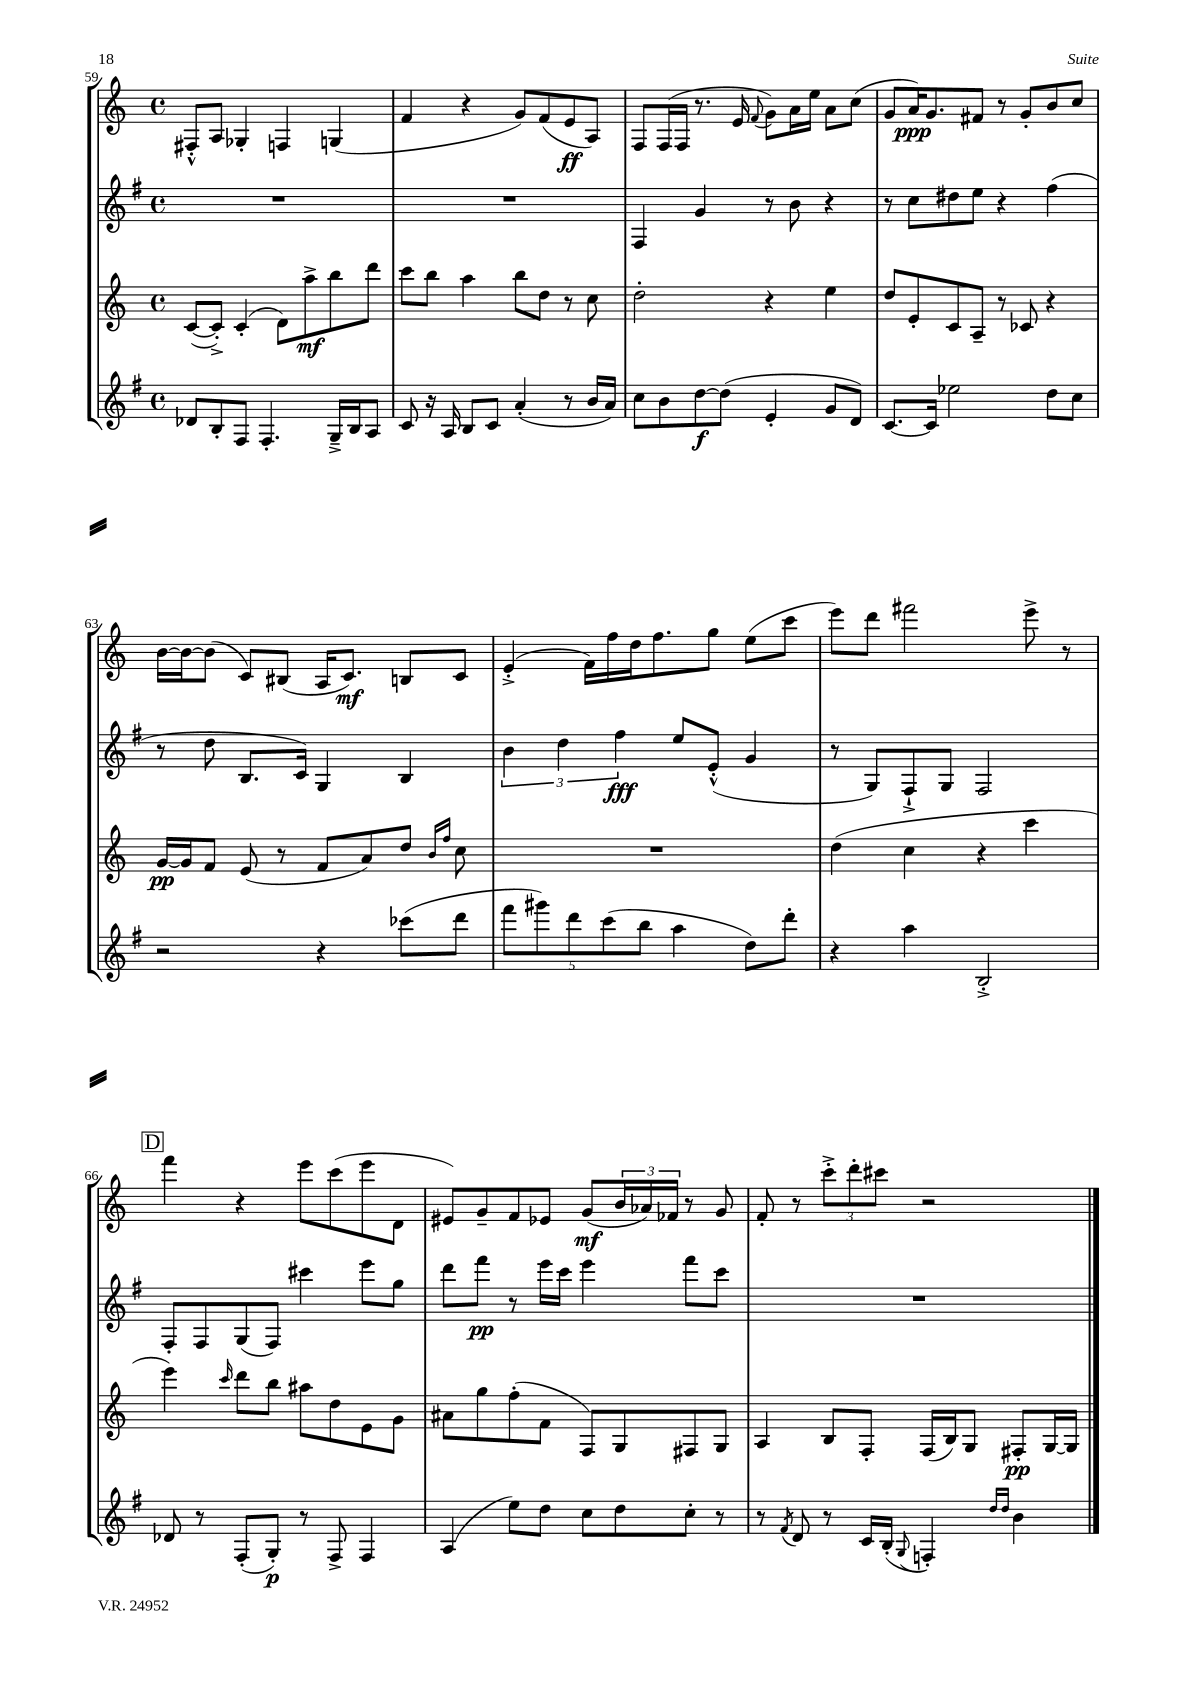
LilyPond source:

<<
\new StaffGroup <<
\new Staff = "s0" {
    \clef treble \key c \major \defaultTimeSignature \time 4/4
    fis8-.-^ a8 ges4-. f4 g4( |
    f'4 r4 g'8) f'8( e'8\ff a8) |
    f8 f16( f16 r8. e'16 \appoggiatura { f'8 } g'8) a'16 e''16 a'8 c''8( |
    g'8 a'16\ppp) g'8. fis'8 r8 g'8-. b'8 c''8 |
    b'16~ b'16~ b'8( c'8) bis8( a16 c'8.\mf) b8 c'8 |
    e'4-.->( f'16) f''16 d''16 f''8. g''8 e''8( c'''8 |
    e'''8) d'''8 fis'''2 e'''8-> r8 |
    \mark \markup { \box "D" } f'''4 r4 e'''8 c'''8( e'''8 d'8 |
    eis'8) g'8-- f'8 ees'8 g'8\mf( \tuplet 3/2 { b'16 aes'16) fes'16 } r8 g'8 |
    f'8-. r8 \tuplet 3/2 { c'''8-.-> d'''8-. cis'''8 } r2 \bar "|." |
}
\new Staff = "s1" {
    \clef treble \key g \major \defaultTimeSignature \time 4/4
    R1 |
    R1 |
    fis4 g'4 r8 b'8 r4 |
    r8 c''8 dis''8 e''8 r4 fis''4( |
    r8 d''8 b8. c'16) g4 b4 |
    \tuplet 3/2 { b'4 d''4 fis''4\fff } e''8 e'8-.-^( g'4 |
    r8 g8) fis8-!-> g8 fis2 |
    \mark \markup { \box "D" } fis8-. fis8 g8( fis8) cis'''4 e'''8 g''8 |
    d'''8 fis'''8\pp r8 e'''16 c'''16 e'''4 fis'''8 c'''8 |
    R1 \bar "|." |
}
\new Staff = "s2" {
    \clef treble \key c \major \defaultTimeSignature \time 4/4
    c'8~( c'8-.->) c'4-.( d'8) a''8->\mf b''8 d'''8 |
    c'''8 b''8 a''4 b''8 d''8 r8 c''8 |
    d''2-. r4 e''4 |
    d''8 e'8-. c'8 a8-- r8 ces'8 r4 |
    g'16~\pp g'16 f'8 e'8( r8 f'8 a'8) d''8 \grace { b'16 f''16 } c''8 |
    R1 |
    d''4( c''4 r4 c'''4 |
    \mark \markup { \box "D" } e'''4) \grace { c'''16 } d'''8 b''8 ais''8 d''8 e'8 g'8 |
    ais'8 g''8 f''8-.( f'8 f8) g8 fis8 g8 |
    a4 b8 f8-. f16( b16) g8 fis8-.\pp g16~ g16 \bar "|." |
}
\new Staff = "s3" {
    \clef treble \key g \major \defaultTimeSignature \time 4/4
    des'8 b8-. fis8 fis4.-. g16---> b16 a8 |
    c'8 r16 a16 b8 c'8 a'4-.( r8 b'16 a'16) |
    c''8 b'8 d''8~\f d''8( e'4-. g'8 d'8) |
    c'8.~ c'16 ees''2 d''8 c''8 |
    r2 r4 ces'''8( d'''8 |
    \tuplet 5/4 { fis'''8 gis'''8) d'''8 c'''8( b''8 } a''4 d''8) d'''8-. |
    r4 a''4 b2-.-> |
    \mark \markup { \box "D" } des'8 r8 fis8-.( g8-.\p) r8 fis8-> fis4 |
    a4( e''8) d''8 c''8 d''8 c''8-. r8 |
    r8 \acciaccatura { fis'8 } d'8 r8 c'16 b16-.( \appoggiatura { g8 } f4-.) \grace { d''16 d''16 } b'4 \bar "|." |
}
>>
>>
\layout { \context { \Score currentBarNumber = #59 } }
